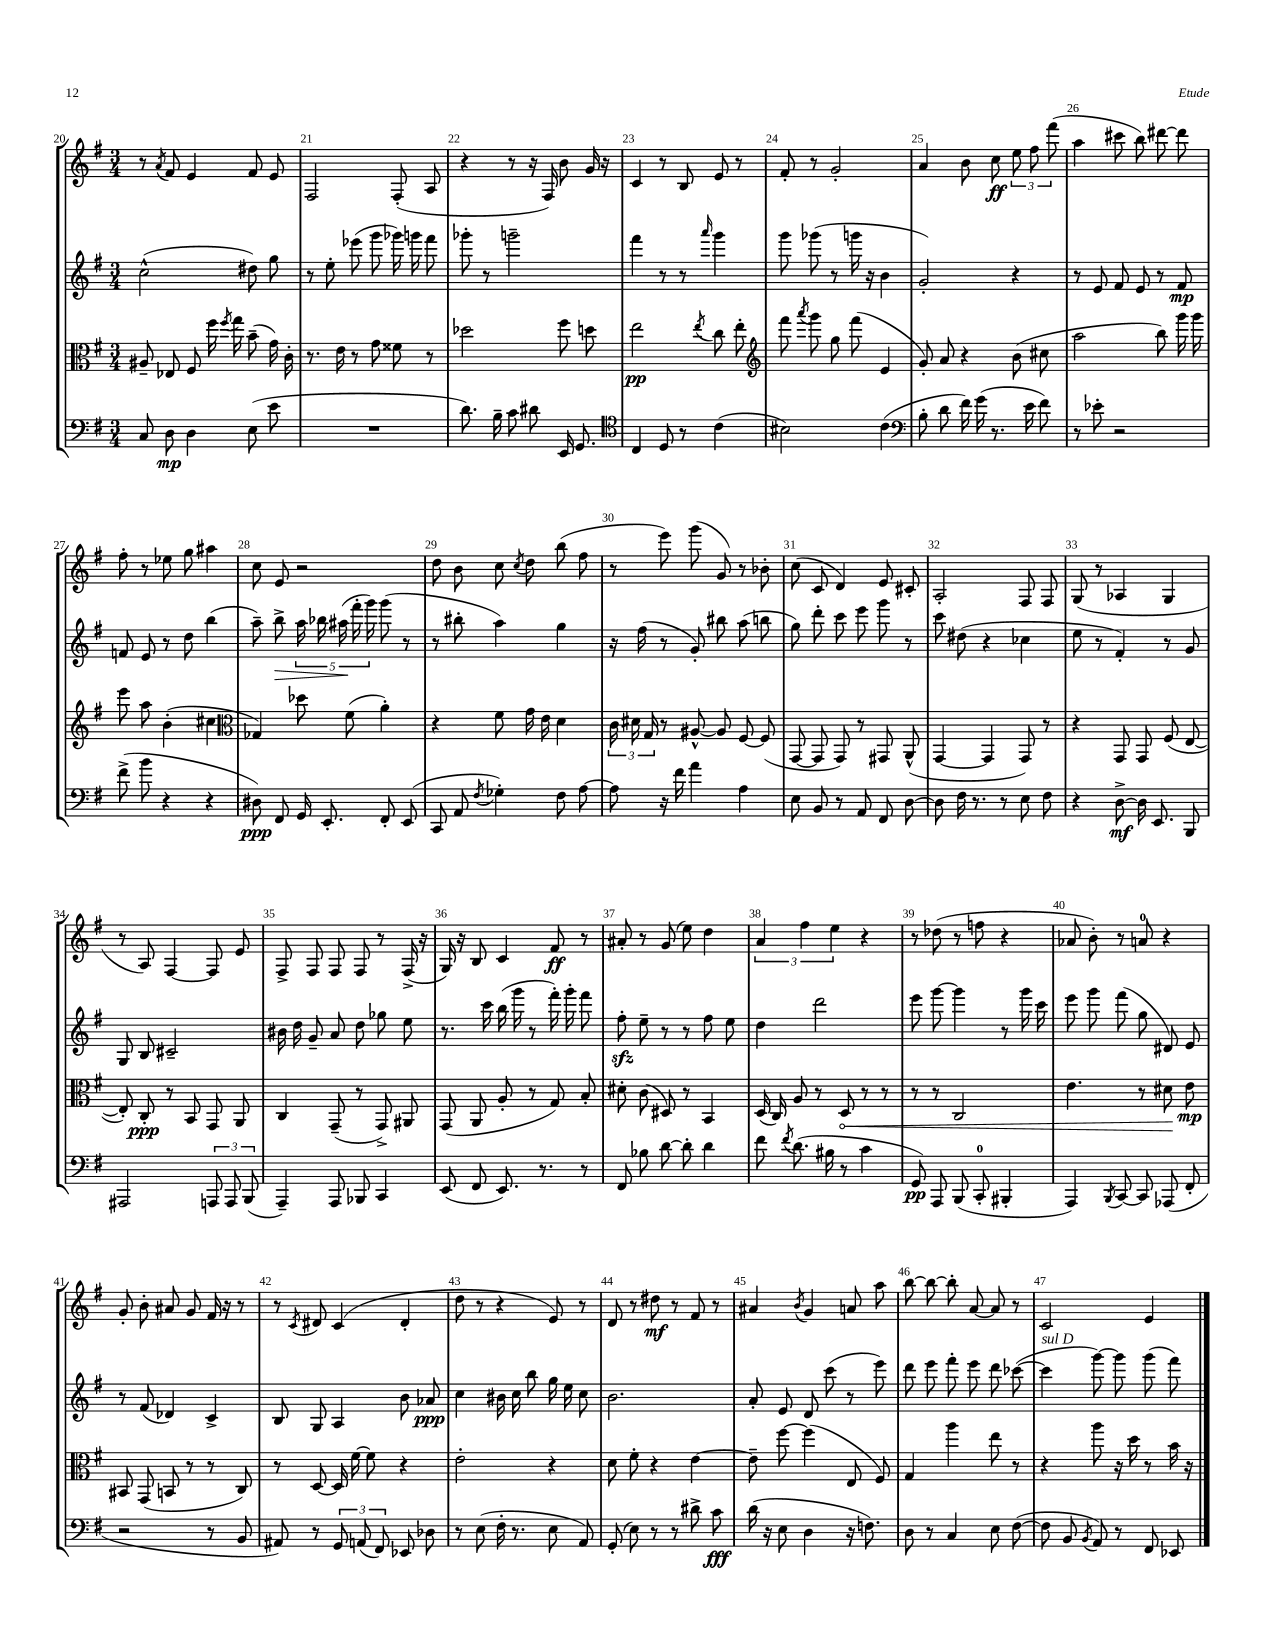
<<
\new StaffGroup <<
\new Staff = "s0" {
    \clef treble \key g \major \numericTimeSignature \time 3/4
    \autoBeamOff r8 \acciaccatura { a'8 } fis'8 e'4 fis'8 e'8 |
    fis2 fis8-.( a8 |
    r4 r8 r16 fis16) b'8 g'16 r16 |
    c'4 r8 b8 e'8 r8 |
    fis'8-. r8 g'2-. |
    a'4 b'8 c''8\ff \tuplet 3/2 { e''8 fis''8 fis'''8( } |
    a''4 cis'''8 b''8) dis'''8~ dis'''8 |
    fis''8-. r8 ees''8 g''8 ais''4 |
    c''8 e'8 r2 |
    d''8 b'8 c''8 \acciaccatura { c''8 } d''8 b''8( fis''8 |
    r8 e'''8) g'''8( g'8) r8 bes'8-. |
    c''8( c'8 d'4) e'8 cis'8-. |
    a2-. fis8 fis8 |
    g8( r8 aes4 g4 |
    r8 a8) fis4~ fis8 e'8 |
    fis8-> fis8 fis8 fis8 r8 fis16->( r16 |
    g16) r16 b8 c'4 fis'8\ff r8 |
    ais'8-. r8 g'8( e''8) d''4 |
    \tuplet 3/2 { a'4 fis''4 e''4 } r4 |
    r8 des''8( r8 f''8 r4 |
    aes'8 b'8-.) r8 a'8-0 r4 |
    g'8-. b'8-. ais'8 g'8 fis'16 r16 r8 |
    r8 \acciaccatura { c'8 } dis'8 c'4( dis'4-. |
    d''8 r8 r4 e'8) r8 |
    d'8 r8 dis''8\mf r8 fis'8 r8 |
    ais'4 \acciaccatura { b'8 } g'4 a'8 a''8 |
    b''8~ b''8~ b''8-. a'8~ a'8 r8 |
    c'2 e'4 \bar "|." |
}
\new Staff = "s1" {
    \clef treble \key g \major \numericTimeSignature \time 3/4
    \autoBeamOff c''2-^( dis''8) g''8 |
    r8 e''8-. ees'''8( g'''8 ges'''16) g'''16 fis'''8 |
    ges'''8-. r8 g'''2-- |
    fis'''4 r8 r8 \grace { a'''16 } g'''4 |
    g'''8 ges'''8( r8 g'''16 r16 b'4 |
    g'2-.) r4 |
    r8 e'8 fis'8 e'8 r8 fis'8\mp |
    f'8 e'8 r8 d''8 b''4( |
    a''8--) b''8->\> \tuplet 5/4 { a''16 bes''16 ais''16\!( fis'''16-. g'''16) } g'''8( r8 |
    r8 bis''8-. a''4) g''4 |
    r16 fis''16( r8 g'8-.) bis''8 a''8( b''8 |
    g''8) d'''8-. c'''8 e'''8 g'''8 r8 |
    c'''8 dis''8( r4 ces''4 |
    e''8 r8 fis'4-.) r8 g'8 |
    g8 b8 cis'2-- |
    bis'16 d''16 g'8-- a'8 d''8 ges''8 e''8 |
    r8. c'''16 b''16( g'''16 r8 fis'''16-.) g'''16-. fis'''8 |
    fis''8-.\sfz e''8-- r8 r8 fis''8 e''8 |
    d''4 d'''2 |
    e'''8 g'''8~ g'''4 r8 g'''16 c'''16 |
    e'''8 g'''8 fis'''8( g''8 dis'8) e'8 |
    r8 fis'8( des'4) c'4-> |
    b8 g8 a4 b'8 aes'8\ppp |
    c''4 bis'16 c''16 b''8 g''16 e''16 c''8 |
    b'2. |
    a'8-. e'8 d'8 c'''8( r8 e'''8) |
    d'''8 e'''8 fis'''8-. e'''8 d'''8 ces'''8~( |
    ces'''4^\markup { \italic "sul D" } g'''8~) g'''8 g'''8( fis'''8) \bar "|." |
}
\new Staff = "s2" {
    \clef alto \key g \major \numericTimeSignature \time 3/4
    \autoBeamOff ais8-- ees8 fis8 fis''16 \acciaccatura { fis''8 } g''16 b'8--( g'16) c'16-. |
    r8. e'16 r8 g'8 fisis'8 r8 |
    des''2 fis''8 d''8 |
    e''2\pp \acciaccatura { e''8 } c''8 e''8-. |
    \clef treble fis'''8 \acciaccatura { a'''8 } g'''8 g''8 fis'''8( e'4 |
    g'8-.) a'8 r4 b'8( cis''8 |
    a''2 b''8) g'''16 g'''16 |
    e'''8 a''8 b'4-.( cis''4 |
    \clef alto ges4) des''8 fis'8( a'4-.) |
    r4 fis'8 g'16 e'16 d'4 |
    \tuplet 3/2 { c'16 dis'16 g16 } r8 ais8~-^ ais8 fis8~ fis8( |
    g,8~ g,8 g,8) r8 gis,8 a,8-^( |
    g,4~ g,4 g,8) r8 |
    r4 g,8 g,8 fis8( e8~ |
    e8-.) c8-.\ppp r8 b,8 g,8 a,8 |
    c4 g,8--( r8 g,8->) ais,8 |
    g,8( a,8 a8-. r8 g8) b8-. |
    dis'8-. c'8( dis8) r8 b,4 |
    d16( c16) a8 r8 \once \override Hairpin.circled-tip = ##t d8\< r8 r8 |
    r8 r8 c2 |
    e'4. r8 dis'8\! e'8\mp |
    bis,8 g,8( b,8 r8 r8 c8) |
    r8 d8~ d16 fis'16~ fis'8 r4 |
    e'2-. r4 |
    d'8 fis'8-. r4 e'4~ |
    e'8-- fis''8~ fis''4( e8 fis8) |
    g4 a''4 e''8 r8 |
    r4 a''8 r16 d''16 r8 b'16 r16 \bar "|." |
}
\new Staff = "s3" {
    \clef bass \key g \major \numericTimeSignature \time 3/4
    \autoBeamOff c8 d8\mp d4 e8( e'8 |
    R2. |
    d'8.) b16-- c'8 dis'8 e,16 g,8. |
    \clef tenor c4 d8 r8 c'4( |
    bis2) c'4( |
    \clef bass b8-. d'8 fis'16) g'16( r8. e'16 fis'8) |
    r8 ees'8-. r2 |
    fis'8->( b'8 r4 r4 |
    dis8\ppp) fis,8 g,16 e,8.-. fis,8-. e,8( |
    c,8 a,8 \acciaccatura { fis8 } ges4-.) fis8 a8~ |
    a8 r16 fis'16 a'4 a4 |
    e8 b,8 r8 a,8 fis,8 d8~ |
    d8 fis16 r8. r8 e8 fis8 |
    r4 d8~->\mf d16 e,8. b,,8 |
    ais,,2 \tuplet 3/2 { a,,8 a,,8 b,,8( } |
    a,,4--) a,,8 bes,,8 c,4 |
    e,8( fis,8 e,8.) r8. r8 |
    fis,8 bes8 d'8~ d'8-. d'4 |
    fis'8 \acciaccatura { fis'8 } d'8.( bis16 r8 c'4 |
    g,8\pp) a,,8 b,,8( c,8-0-. bis,,4-. |
    a,,4) \acciaccatura { b,,8 } c,8~ c,8 aes,,8( fis,8-. |
    r2 r8 b,8 |
    ais,8) r8 \tuplet 3/2 { g,8 a,8( fis,8) } ees,8 des8 |
    r8 e8( fis16-. r8. e8 a,8) |
    g,8-.( e8) r8 r8 dis'8-> c'8\fff |
    d'16( r16 e8 d4 r16 f8.) |
    d8 r8 c4 e8 fis8~( |
    fis8 b,8 \acciaccatura { b,8 } a,8) r8 fis,8 ees,8 \bar "|." |
}
>>
>>
\layout { \context { \Score currentBarNumber = #20 \override BarNumber.break-visibility = ##(#f #t #t) barNumberVisibility = #all-bar-numbers-visible } }
